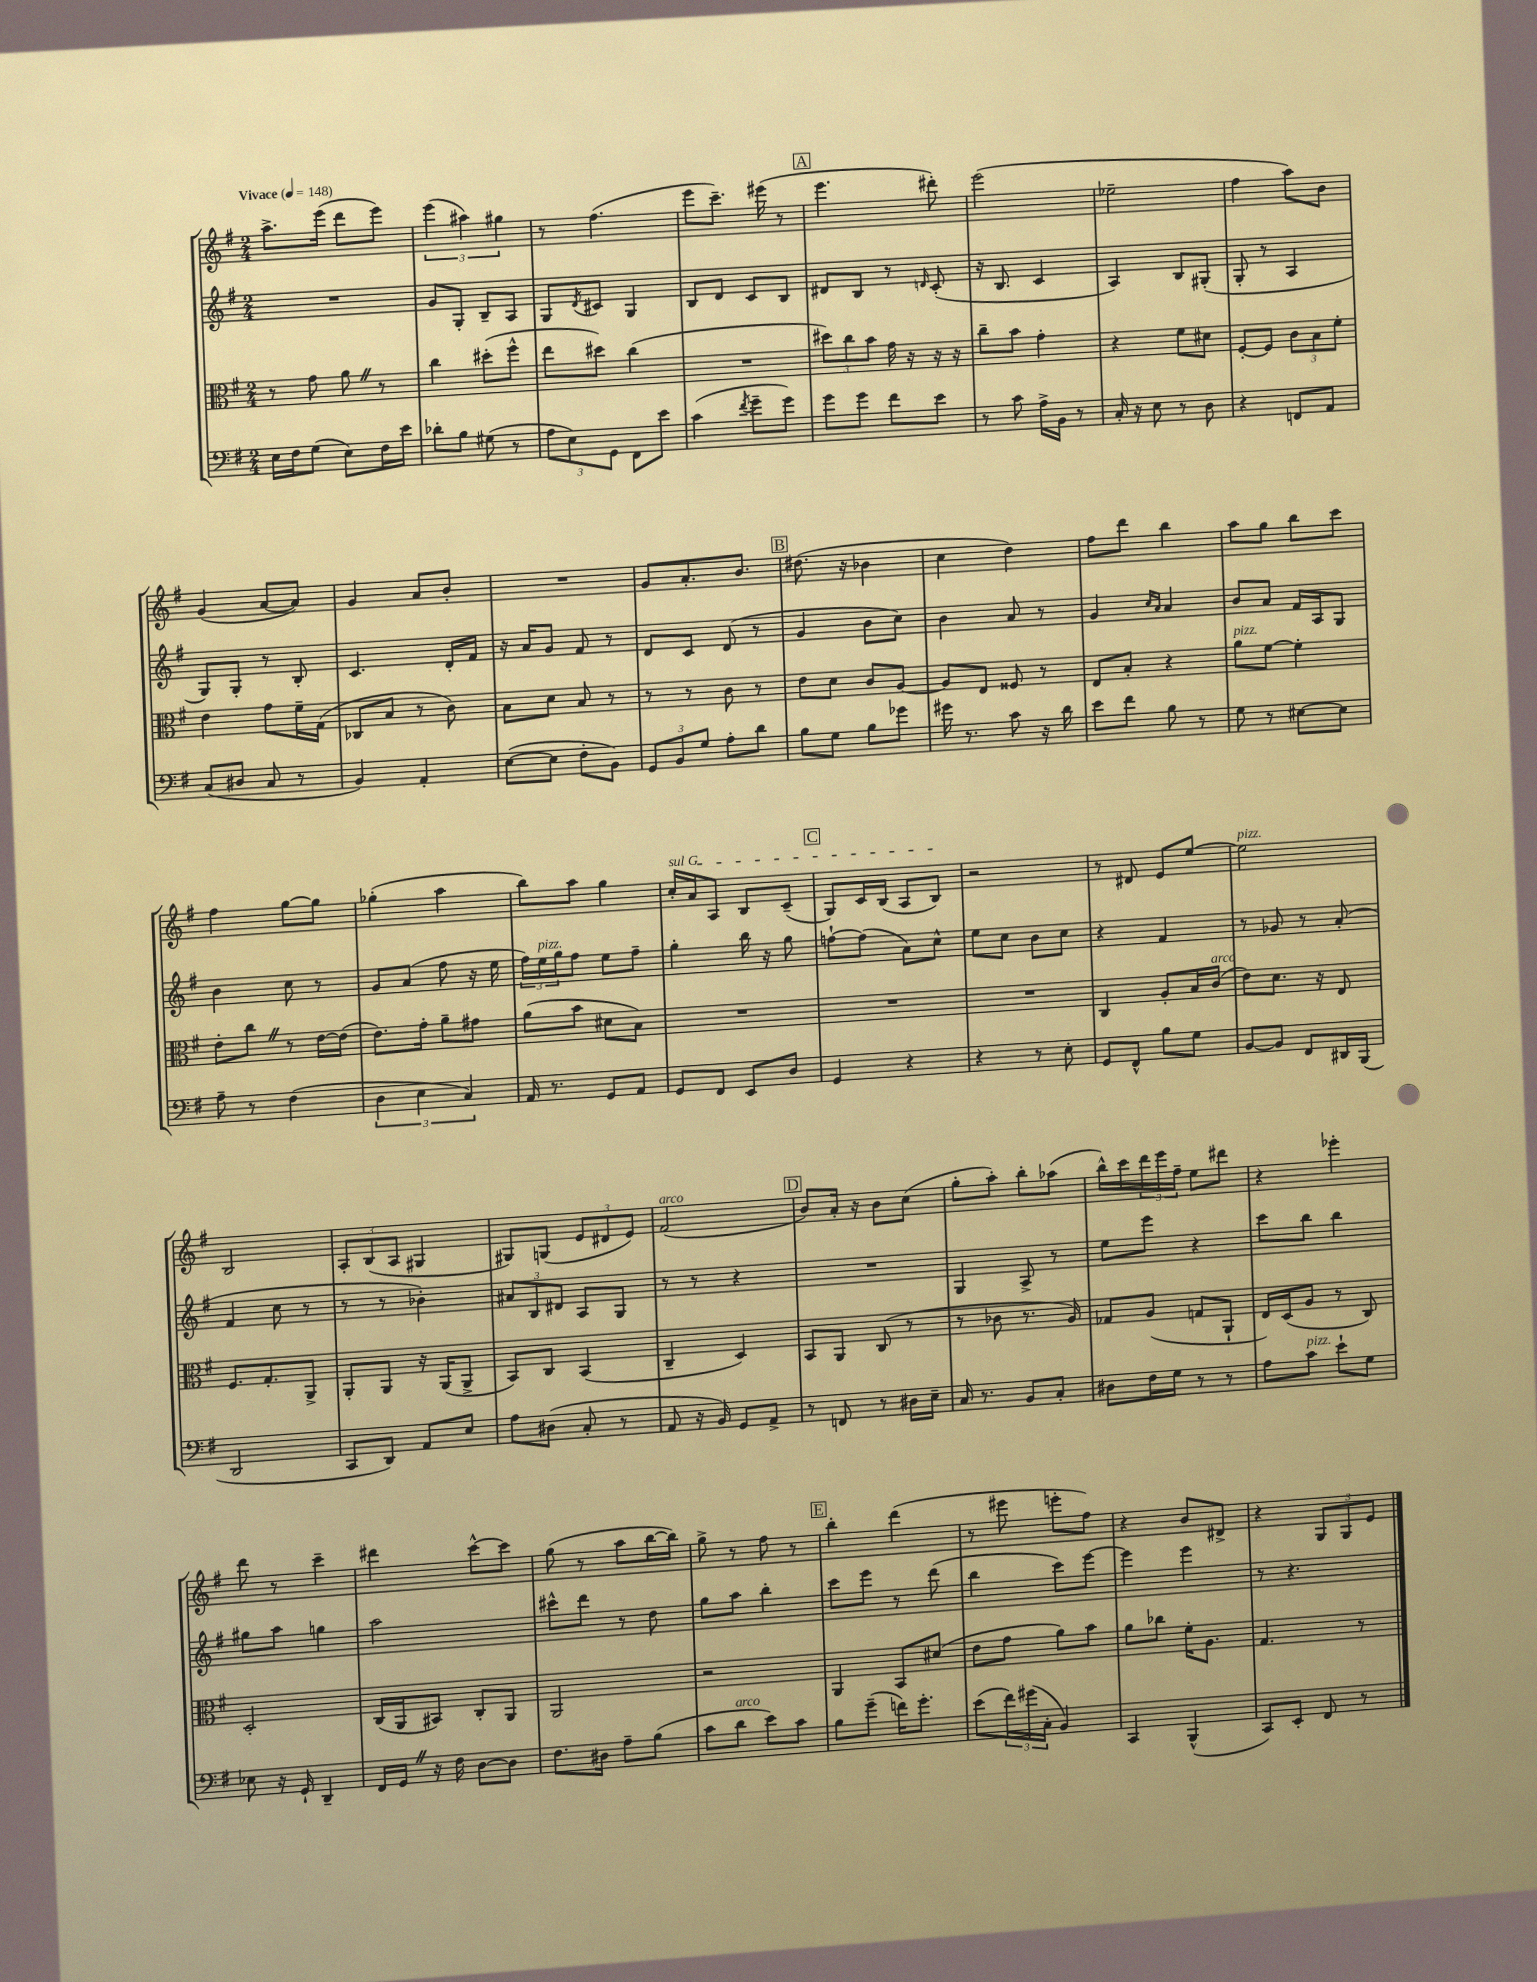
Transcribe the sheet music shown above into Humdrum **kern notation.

**kern	**kern	**kern	**kern
*staff4	*staff3	*staff2	*staff1
*clefF4	*clefC3	*clefG2	*clefG2
*k[f#]	*k[f#]	*k[f#]	*k[f#]
*M2/4	*M2/4	*M2/4	*M2/4
*MM148	*MM148	*MM148	*MM148
16E	8r	2r	8.aa^
16F#	.	.	.
(8G	8g	.	.
.	.	.	(16eee
8E)	8a	.	8ddd
16F#	8r	.	8eee)
16e	.	.	.
=	=	=	=
8d-'	4cc	8g	(6eee
8B	.	8G'	.
.	.	.	6aa#)
(8G#	(8dd#'	8B~	.
.	.	.	6gg#
8r	8ff#^^	8A	.
=	=	=	=
12A	8ee	8G	8r
12E)	.	.	.
.	.	8qd	.
.	8dd#)	8c#	(4.ff#
12GG	.	.	.
8FF#	(4cc	4G	.
8e	.	.	.
=	=	=	=
(4c	2r	8B	8eee
.	.	8d	8.ccc~)
8qf#	.	.	.
8g~	.	8c	.
.	.	.	(16eee#
8g)	.	8B	8r
=	=	=	=
8g	12dd#)	8d#	4.eee
.	12cc	.	.
8g	.	8B	.
.	12b	.	.
8f#	16g	8r	.
.	16r	.	.
.	.	16qqd	.
8e	16r	(8c'	8ddd#')
.	16r	.	.
=	=	=	=
8r	8cc~	16r	(2eee
.	.	8.B	.
8c	8b	.	.
16A^	4g'	4c	.
16BB	.	.	.
8r	.	.	.
=	=	=	=
16C'	4r	4A)	2ee-~
16r	.	.	.
8E	.	.	.
8r	8f#	8B	.
8D	8d#	(8G#'	.
=	=	=	=
4r	[8F#'	8G'	4ff#
.	8F#]	8r	.
8FF	12c	4A	8aa)
.	12B	.	.
8AA	.	.	8b
.	12f#'	.	.
=	=	=	=
(8C	4e	8G)	(4g
8D#	.	8G'	.
8C	8g	8r	[8a
8r	16f#~	8B'	8a])
.	(16G	.	.
=	=	=	=
4BB)	8C-	4.c	4g
.	8B	.	.
4AA'	8r	.	8a
.	8c)	16d'	8b'
.	.	16f#	.
=	=	=	=
([8E	8B	16r	2r
.	.	16a	.
8E]	8d	8g	.
8F#'	8B	8f#	.
8BB)	8r	8r	.
=	=	=	=
12GG	8r	8d	8g
12BB	.	.	.
.	8r	8c	8.a'
12G	.	.	.
8A'	8c	(8d	.
.	.	.	8.b
8d	8r	8r	.
=	=	=	=
8B	8e	4g	(8.dd#
8G	8d	.	.
.	.	.	16r
8B	8c	8b	4b-
8g-	[8A	8cc)	.
=	=	=	=
16g#	8A]	4b	4cc
8.r	.	.	.
.	8E	.	.
8c	8F##	8a	4dd)
16r	8r	8r	.
16d	.	.	.
=	=	=	=
8e	8E	4g	8ff#
8f#	8B'	.	8ddd
.	.	16qqcc	.
.	.	16qqa	.
8B	4r	4a	4bb
8r	.	.	.
=	=	=	=
8G	8a	8b	8aa
8r	[8f#	8a	8gg
[8E#	4f#']	16f#	8bb
.	.	16A	.
8E#]	.	8G	8ccc
=	=	=	=
8A~	8e'	4b	4ff#
8r	8cc	.	.
(4F#	8r	8cc	[8gg
.	[16e	8r	8gg]
.	(16e]	.	.
=	=	=	=
6D	8.e)	8g	(4gg-'
.	.	(8a	.
6E	.	.	.
.	16g'	.	.
.	8a~	8ff#	4aa
6C)	.	.	.
.	8g#	16r	.
.	.	16ee	.
=	=	=	=
16AA	(8a	24ff#)	8bb)
.	.	24ee	.
8.r	.	.	.
.	.	24gg	.
.	8b	8ff#	8aa
8GG	8d#	8ee	4gg
8AA	8B)	8ff#~	.
=	=	=	=
8GG	2r	4gg'	16cc'
.	.	.	16a
8FF#	.	.	8A
8EE	.	16bb	8B
.	.	16r	.
8D	.	8gg	(8c~
=	=	=	=
4GG	2r	[8ff`	8G)
.	.	(8ff]	16c
.	.	.	(16B
4r	.	8a)	8A
.	.	8cc^^	8B)
=	=	=	=
4r	2r	8ee	2r
.	.	8cc	.
8r	.	8b	.
8E'	.	8cc	.
=	=	=	=
8GG	4C	4r	8r
8FF#^^	.	.	8d#
8B	8A'	4f#	8e
8G	16B	.	[8ee
.	(16c	.	.
=	=	=	=
[8BB	8e)	8r	2ee]
8BB]	8.d	8g-	.
8FF#	.	8r	.
.	16r	.	.
16DD#	8E	(8a'	.
(16BBB	.	.	.
=	=	=	=
2DD	8.F#	4f#	2B
.	8.G'	.	.
.	.	8cc	.
.	8AA^	8r	.
=	=	=	=
8CC	8AA'	8r	12A'
.	.	.	(12B
8DD)	8AA	8r	.
.	.	.	12A
8AA	16r	4b-')	4G#
.	(16AA	.	.
8E	8AA^	.	.
=	=	=	=
8A	8BB)	12a#	8G#)
.	.	12B	.
(8D#	8C	.	(8G
.	.	12d#	.
8C'	(4BB	8A	12e
.	.	.	12d#
8r	.	8G	.
.	.	.	12e)
=	=	=	=
8AA	4C~	8r	(2f#
16r	.	8r	.
16BB)	.	.	.
8GG	4D)	4r	.
8AA^	.	.	.
=	=	=	=
8r	8BB	2r	8b)
8FF	8AA	.	16a'
.	.	.	16r
8r	(8C	.	8b
16D#	8r	.	(8cc
16E~	.	.	.
=	=	=	=
16C	8r	4G	8gg'
8.r	.	.	.
.	8c-	.	8aa')
8BB	8.r	8A^	8bb'
8C'	.	8r	(8aa-
.	16A)	.	.
=	=	=	=
8D#	8G-	8ee	16bb^^)
.	.	.	16ccc
16F#	(8A	8eee	24ddd
.	.	.	24eee
16G	.	.	.
.	.	.	24ff#~
8r	8G	4r	8ee
8r	8AA`	.	8ddd#
=	=	=	=
8A	16E)	8ccc	4r
.	(16D	.	.
8c	8A	8bb	.
8e`	8r	4bb	4eee-'
8G	8C)	.	.
=	=	=	=
8E-	2D'	8gg#	8ddd
16r	.	8aa	8r
16GG`	.	.	.
4DD~	.	4gg	4ccc~
=	=	=	=
16FF#	(16C	2aa	4ddd#
16GG	16AA	.	.
16r	8BB#)	.	.
16F#	.	.	.
[8D	8C'	.	[8ccc^^
8D]	8AA	.	8ccc]
=	=	=	=
8.F#	2AA	8ccc#^^	(8gg
.	.	8ddd	8r
16D#	.	.	.
8A~	.	8r	8aa
(8B	.	8dd	[16bb
.	.	.	16bb])
=	=	=	=
8c	2r	8gg	8gg^
8d	.	8aa	8r
8e)	.	4bb'	8ff#
8c	.	.	8r
=	=	=	=
8B	4AA	8ccc	4bb'
(8g~	.	8eee	.
16f)	8BB	8r	(4ddd
8.g'	.	.	.
.	(8d#	(8ddd	.
=	=	=	=
(8e	8e	4bb	8r
24f#)	8g	.	8eee#
(24g#	.	.	.
24C'	.	.	.
4BB)	8a)	8ccc)	8eee'
.	8b	[8eee	8ff#)
=	=	=	=
4CC	8a	4eee]	4r
.	8cc-	.	.
(4BBB^^	16f#'	4eee	8b
.	8.A	.	.
.	.	.	8d#^
=	=	=	=
8CC)	4.G	8r	4r
8EE'	.	4.r	.
8FF#	.	.	12G
.	.	.	12G
8r	8r	.	.
.	.	.	12e
==	==	==	==
*-	*-	*-	*-
